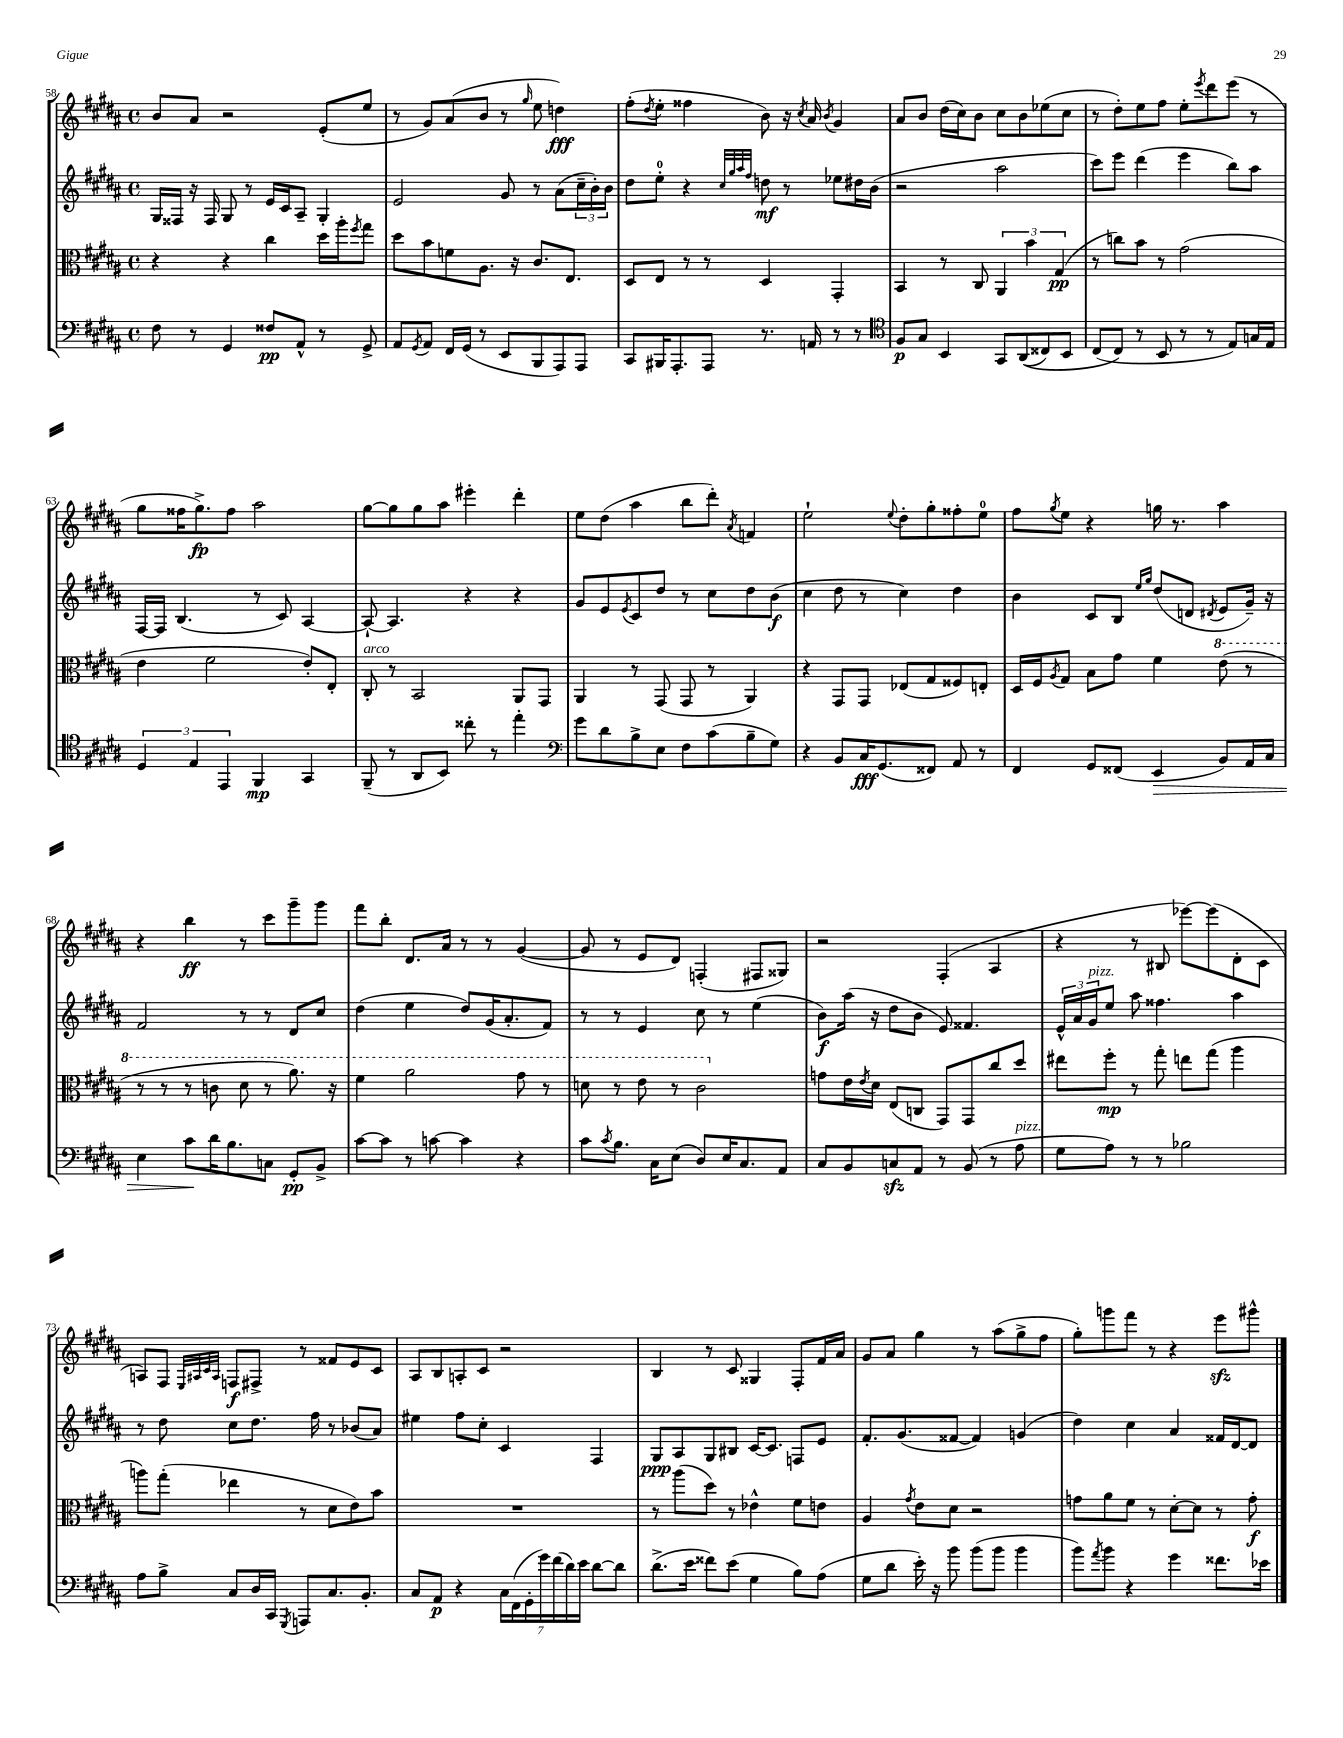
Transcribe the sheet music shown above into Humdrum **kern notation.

**kern	**kern	**kern	**kern
*staff4	*staff3	*staff2	*staff1
*clefF4	*clefC3	*clefG2	*clefG2
*k[f#c#g#d#a#]	*k[f#c#g#d#a#]	*k[f#c#g#d#a#]	*k[f#c#g#d#a#]
*M4/4	*M4/4	*M4/4	*M4/4
*met(c)	*met(c)	*met(c)	*met(c)
8F#\	4r	16G#/LL	8b/L
.	.	16F##/JJ	.
8r	.	16r	8a#/J
.	.	16F##/	.
4GG#/	4r	8G#/	2r
.	.	8r	.
8F##/L	4cc#\	16e/LL	.
.	.	16c#/J	.
8AA#^^/J	.	8A#~/J	.
8r	16dd#\LL	4G#'/	(8e'/L
.	16aa#'\J	.	.
.	8qff#/	.	.
8GG#^/	8gg#\J	.	8ee/J
=	=	=	=
8AA#/L	8dd#\L	2e/	8r
8qGG#/	.	.	.
8AA#/J	8b\	.	8g#/L)
16FF#/LL	8f\	.	(8a#/
(16GG#/JJ	.	.	.
8r	8.A#\J	.	8b/J
8EE/L	.	8g#/	8r
.	16r	.	.
.	.	.	16qqgg#/
8BBB/	8.c#/L	8r	8ee\
8AAA#/)	.	(8a#\L	4dd\)
.	8.E/J	.	.
8AAA#/J	.	24cc#~\L	.
.	.	24b'\)	.
.	.	24b\JJ	.
=	=	=	=
8CC#/L	8D#/L	8dd#\L	(8ff#'\L
.	.	.	8qdd#/
16BBB#/K	8E/J	8ee'\J	8ee'\J
8.AAA#'/	.	.	.
.	8r	4r	4ff##\
8AAA#/J	8r	.	.
.	.	32qqcc#/LLL	.
.	.	32qqgg#/	.
.	.	32qqaa#/	.
.	.	32qqff#/JJJ	.
8.r	4D#/	8dd\	8b\)
.	.	8r	16r
.	.	.	8qcc#/
16AA/	.	.	16a#/
.	.	.	8qb/
8r	4GG#'/	8ee-\L	4g#/
8r	.	16dd#\L	.
.	.	(16b\JJ	.
=	=	=	=
*clefC4	*	*	*
8F#/L	4BB/	2r	8a#/L
8G#/J	.	.	8b/J
4BB/	8r	.	(16dd#\LL
.	.	.	16cc#\J)
.	8C#/	.	8b\J
8GG#/L	6AA#/	2aa#\	8cc#\L
&((8AA#/	.	.	8b\
.	6b\	.	.
8C##/)	.	.	(8ee-\
.	(6G#/	.	.
8BB/J	.	.	8cc#\J
=	=	=	=
(8C#/L	8r	8ccc#\L)	8r
8C#/J&)	8cc\L)	8eee\J	8dd#'\L)
8r	8b\J	(4ddd#\	8ee\
8BB/	8r	.	8ff#\J
8r	(2g#\	4eee\	8ee'\L
.	.	.	8qeee/
8r	.	.	8ddd#\
8E/L)	.	8bb\L)	(8eee\J
16G/L	.	8aa#\J	8r
16E/JJ	.	.	.
=	=	=	=
6D#/	4e\	[16F#/LL	8gg#\L
.	.	16F#/]JJ	.
.	.	(4.B/	16ff##\K
6E/	.	.	.
.	.	.	8.gg#^\)
.	2f#\	.	.
6EE/	.	.	.
.	.	.	8ff##\J
4FF#/	.	8r	2aa#\
.	.	8c#/)	.
4GG#/	8e'/L)	[4A#/	.
.	8E'/J	.	.
=	=	=	=
(8FF#~/	8C#'/	8A#`/_	[8gg#\L
8r	8r	4.A#/]	8gg#\]
8AA#/L	2BB/	.	8gg#\
8BB/J)	.	.	8aa#\J
8cc##'\	.	4r	4eee#'\
8r	.	.	.
4ee'\	8AA#/L	4r	4ddd#'\
.	8GG#/J	.	.
=	=	=	=
*clefF4	*	*	*
8g#\L	4AA#/	8g#/L	8ee\L
8d#\	.	8e/	(8dd#\J
.	.	8qe/	.
8B^\	8r	8c#/	4aa#\
8E\J	(8GG#/	8dd#/J	.
8F#\L	8GG#/	8r	8bb\L
(8c#\	8r	8cc#\L	8ddd#'\J)
.	.	.	8qa#/
8B~\	4AA#/)	8dd#\	4f/
8G#\J)	.	(8b\J	.
=	=	=	=
4r	4r	4cc#\	2ee`\
8BB/L	8GG#/L	8dd#\	.
16C#/K	8GG#/J	8r	.
(8.GG#/	.	.	.
.	.	.	8qqee/
.	(8E-/L	4cc#\)	8dd#'\L
8FF##/J)	8G#/	.	8gg#'\
8AA#/	8F##/)	4dd#\	8ff##'\
8r	8E'/J	.	8ee\J
=	=	=	=
4FF#/	16D#/LL	4b\	8ff#\L
.	16F#/J	.	.
.	8qA#/	.	8qgg#/
.	8G#/J	.	8ee\J
8GG#/L	8B\L	8c#/L	4r
(8FF##/J	8g#\J	8B/J	.
.	.	16qqee/LL	.
.	.	16qqgg#/JJ	.
4EE/	4f#\	(8dd#/L	16gg\
.	.	.	8.r
.	.	8d/J	.
.	.	8qd#/	.
8BB/L)	(8ee\	8e/L	4aa#\
16AA#/L	8r	16g#~/Jk)	.
16C#/JJ	.	16r	.
=	=	=	=
4E\	8r	2f#/	4r
.	8r	.	.
8c#\L	8r	.	4bb\
16d#\K	8cc\	.	.
8.B\	.	.	.
.	8dd#\	8r	8r
8C\J	8r	8r	8ccc#\L
8GG#'/L	8.aa#\)	8d#/L	8ggg#~\
8BB^/J	.	8cc#/J	8ggg#\J
.	16r	.	.
=	=	=	=
[8c#\L	4ff#\	(4dd#\	8fff#\L
8c#\]J	.	.	8bb'\J
8r	2aa#\	4ee\	8.d#/L
[8c\	.	.	.
.	.	.	16a#/Jk
4c\]	.	8dd#/L)	8r
.	.	(16g#/K	8r
.	.	8.a#'/	.
4r	8gg#\	.	([4g#/
.	8r	8f#/J)	.
=	=	=	=
8c#\L	8dd\	8r	8g#/]
8qc#/	.	.	.
8.B\J	8r	8r	8r
.	8ee\	4e/	8e/L
16C#\LK	.	.	.
(8E\J	8r	.	8d#/J)
8D#/L)	2cc#\	8cc#\	(4F'/
16E/K	.	8r	.
8.C#/	.	.	.
.	.	(4ee\	8F#/L
8AA#/J	.	.	8G##/J)
=	=	=	=
8C#/L	8g\L	8b\L)	2r
8BB/	16e\L	(16aa#\Jk	.
.	8qe/	.	.
.	16d#\JJ	16r	.
8C/	(8E/L	8dd#\L	.
8AA#/J	8C/J	8b\J	.
8r	8GG#/L)	8e/)	(4F#'/
(8BB/	8GG#/	4.f##/	.
8r	8cc#/	.	4A#/
8A#\	8dd#/J	.	.
=	=	=	=
8G#\L	8ee#\L	24e^^/LL	4r
.	.	24a#/	.
.	.	24g#/J	.
8A#\J)	8ff#'\J	8ee/J	.
8r	8r	8aa#\	8r
8r	8gg#'\	4.ff##\	8B#/
2B-\	8ee\L	.	[8eee-\L)
.	(8gg#\J	.	(8eee-\]
.	4aa#\	4aa#\	8d#'\
.	.	.	8c#\J
=	=	=	=
8A#\L	8aa\L)	8r	8A/L)
8B^\J	(8gg#'\J	8dd#\	8F#/J
.	.	.	32qqE/LLL
.	.	.	32qqA#/
.	.	.	32qqc#/
.	.	.	32qqA#/JJJ
8C#/L	4ee-\	8cc#\L	8F/L
16D#/L	.	8.dd#\J	8F#^/J
16CC#/JJ	.	.	.
8qGGG#/	.	.	.
8AAA/L	8r	.	8r
.	.	16ff#\	.
8.C#/	8d#\L	8r	8f##/L
.	8e\)	(8b-/L	8e/
8.BB'/J	.	.	.
.	8b\J	8a#/J)	8c#/J
=	=	=	=
8C#/L	1r	4ee#\	8A#/L
8AA#/J	.	.	8B/
4r	.	8ff#\L	8A'/
.	.	8cc#'\J	8c#/J
28C#\LL	.	4c#/	2r
(28FF#\	.	.	.
28GG#'\	.	.	.
28g#\)	.	.	.
(28f#\	.	.	.
28d#\)	.	.	.
28e\JJ	.	.	.
[8d#\L	.	4F#/	.
8d#\]J	.	.	.
=	=	=	=
(8.d#^\L	8r	8G#/L	4B/
.	(8aa#\L	8A#/	.
16e\Jk	.	.	.
8f##\L)	8dd#\J)	8G#/	8r
(8e\J	8r	8B#/J	8c#/
4G#\	4e-^^\	[16c#/LK	4G##/
.	.	8.c#/]J	.
8B\L)	8f#\L	8F/L	8F#'/L
(8A#\J	8e\J	8e/J	16f#/L
.	.	.	16a#/JJ
=	=	=	=
8G#\L	4A#/	8.f#'/L	8g#/L
8d#\J	.	.	8a#/J
.	.	(8.g#/	.
.	8qg#/	.	.
16e'\)	8e\L	.	4gg#\
16r	.	.	.
8b\	8d#\J	[8f##/J	.
(8b\L	2r	4f##/])	8r
8b\J	.	.	(8aa#\L
4b\	.	(4g/	8gg#^\
.	.	.	8ff#\J
=	=	=	=
8b\L)	8g\L	4dd#\)	8gg#'\L)
8qa#/	.	.	.
8b\J	8a#\	.	8ggg\
4r	8f#\J	4cc#\	8fff#\J
.	8r	.	8r
4g#\	[8d#'\L	4a#/	4r
.	8d#\]J	.	.
8.f##\L	8r	16f##/LL	8eee\L
.	.	[16d#/J	.
.	8g'\	8d#/]J	8ggg#^^\J
16e-\Jk	.	.	.
==	==	==	==
*-	*-	*-	*-
